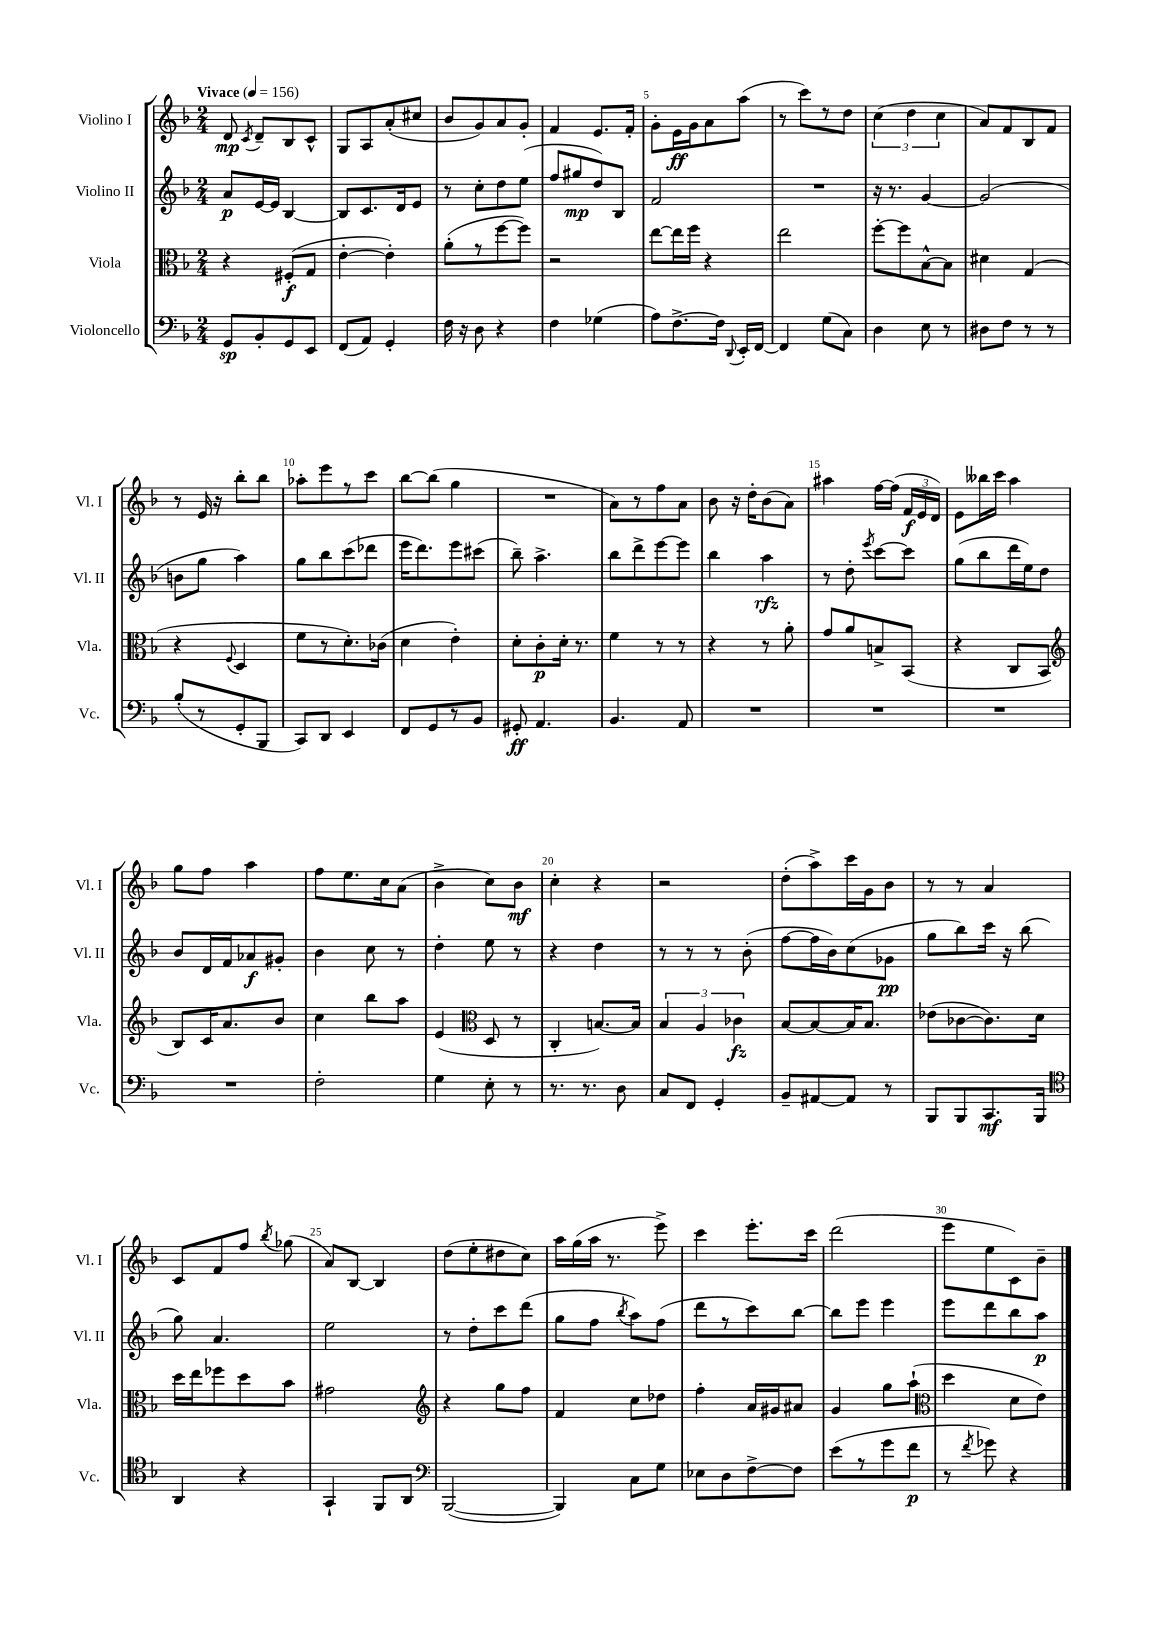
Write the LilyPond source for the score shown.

<<
\new StaffGroup <<
\new Staff = "s0" \with { instrumentName = "Violino I" shortInstrumentName = "Vl. I" } {
    \clef treble \key f \major \numericTimeSignature \time 2/4 \tempo "Vivace" 4 = 156
    \autoBeamOff d'8\mp \acciaccatura { c'8 } d'8[-- bes8 c'8]-^ |
    g8[ a8 a'8-.( cis''8] |
    bes'8[ g'8) a'8 g'8]-. |
    f'4 e'8.[ f'16]-. |
    g'8[-. e'16\ff g'16 a'8 a''8]( |
    r8 c'''8[) r8 d''8] |
    \tuplet 3/2 { c''4( d''4 c''4 } |
    a'8[) f'8 bes8 f'8] |
    r8 e'16 r16 bes''8[-. bes''8] |
    aes''8[-. e'''8 r8 c'''8] |
    bes''8[~ bes''8]( g''4 |
    R2 |
    a'8[) r8 f''8 a'8] |
    bes'8 r16 d''16[-. bes'8( a'8]) |
    ais''4 f''16[~ f''16]( \tuplet 3/2 { f'16[\f e'16 d'16]) } |
    e'8[ beses''16 c'''16] a''4 |
    g''8[ f''8] a''4 |
    f''8[ e''8. c''16 a'8]( |
    bes'4-> c''8[) bes'8]\mf |
    c''4-. r4 |
    r2 |
    d''8[-.( a''8->) c'''16 g'16 bes'8] |
    r8 r8 a'4 |
    c'8[ f'8 f''8] \acciaccatura { bes''8 } ges''8( |
    a'8[) bes8]~ bes4 |
    d''8[( e''8-. dis''8 c''8]) |
    a''16[ g''16( a''16] r8. e'''8->) |
    c'''4 e'''8.[-. c'''16] |
    d'''2( |
    e'''8[ e''8 c'8) bes'8]-- \bar "|." |
}
\new Staff = "s1" \with { instrumentName = "Violino II" shortInstrumentName = "Vl. II" } {
    \clef treble \key f \major \numericTimeSignature \time 2/4
    \autoBeamOff a'8[\p e'16~ e'16] bes4~ |
    bes8[ c'8. d'16 e'8] |
    r8 c''8[-. d''8 e''8]( |
    f''8[ gis''8\mp d''8) bes8] |
    f'2 |
    R2 |
    r16 r8. g'4~ |
    g'2( |
    b'8[ g''8] a''4) |
    g''8[ bes''8 c'''8( des'''8] |
    e'''16[ d'''8.) e'''8 cis'''8]( |
    bes''8--) a''4.-> |
    bes''8[ d'''8-> e'''8~ e'''8] |
    bes''4 a''4\rfz |
    r8 d''8-. \acciaccatura { e'''8 } c'''8[~ c'''8] |
    g''8[( bes''8 d'''16 e''16) d''8] |
    bes'8[ d'16 f'16 aes'8\f gis'8]-. |
    bes'4 c''8 r8 |
    d''4-. e''8 r8 |
    r4 d''4 |
    r8 r8 r8 bes'8-.( |
    f''8[~ f''16 bes'16) c''8( ges'8]\pp |
    g''8[ bes''8) c'''16] r16 bes''8( |
    g''8) a'4. |
    e''2 |
    r8 d''8[-. c'''8 d'''8]( |
    g''8[ f''8] \acciaccatura { bes''8 } a''8[) f''8]( |
    d'''8[ r8 c'''8) bes''8]~ |
    bes''8[ e'''8] e'''4 |
    e'''8[ d'''8 bes''8 a''8]\p \bar "|." |
}
\new Staff = "s2" \with { instrumentName = "Viola" shortInstrumentName = "Vla." } {
    \clef alto \key f \major \numericTimeSignature \time 2/4
    \autoBeamOff r4 fis8[-.\f( g8] |
    e'4~-. e'4-.) |
    a'8[-.( r8 f''8~ f''8]) |
    r2 |
    e''8[~ e''16 f''16] r4 |
    e''2 |
    f''8[~-. f''8 bes8~-^ bes8] |
    dis'4 g4( |
    r4 \appoggiatura { f8 } d4 |
    f'8[ r8 d'8.-.) ces'16]( |
    d'4 e'4-.) |
    d'8[-. c'8-.\p d'16]-. r8. |
    f'4 r8 r8 |
    r4 r8 a'8-. |
    g'8[ a'8 b8-> bes,8]( |
    r4 c8[ bes,8] |
    \clef treble bes8[) c'16 a'8. bes'8] |
    c''4 bes''8[ a''8] |
    e'4( \clef alto d8 r8 |
    c4-. b8.[~) b16] |
    \tuplet 3/2 { bes4 a4 ces'4\fz } |
    bes8[~ bes8~ bes16 bes8.] |
    ees'8[( ces'8~ ces'8.) d'16] |
    d''16[ e''16 fes''8 d''8 bes'8] |
    gis'2 |
    \clef treble r4 g''8[ f''8] |
    f'4 c''8[ des''8] |
    f''4-. a'16[ gis'16 ais'8] |
    g'4 g''8[ a''8]-!( |
    \clef alto d''4 d'8[ e'8]) \bar "|." |
}
\new Staff = "s3" \with { instrumentName = "Violoncello" shortInstrumentName = "Vc." } {
    \clef bass \key f \major \numericTimeSignature \time 2/4
    \autoBeamOff g,8[\sp bes,8-. g,8 e,8] |
    f,8[( a,8]) g,4-. |
    f16 r16 d8 r4 |
    f4 ges4( |
    a8[) f8.~-> f16] \appoggiatura { d,8 } e,16[-. f,16]~ |
    f,4 g8[( c8]) |
    d4 e8 r8 |
    dis8[ f8] r8 r8 |
    bes8[-.( r8 g,8-. bes,,8] |
    c,8[) d,8] e,4 |
    f,8[ g,8 r8 bes,8] |
    gis,8-.\ff a,4. |
    bes,4. a,8 |
    R2 |
    R2 |
    R2 |
    R2 |
    f2-. |
    g4 e8-. r8 |
    r8. r8. d8 |
    c8[ f,8] g,4-. |
    bes,8[-- ais,8~ ais,8] r8 |
    bes,,8[ bes,,8 c,8.\mf bes,,16] |
    \clef tenor a,4 r4 |
    g,4-! f,8[ a,8] |
    \clef bass bes,,2~( |
    bes,,4) c8[ g8] |
    ees8[ d8 f8~-> f8] |
    e'8[( r8 g'8 f'8]\p |
    r8 \acciaccatura { f'8 } ges'8) r4 \bar "|." |
}
>>
>>
\layout { \context { \Score \override BarNumber.break-visibility = ##(#f #t #t) barNumberVisibility = #(every-nth-bar-number-visible 5) } }
